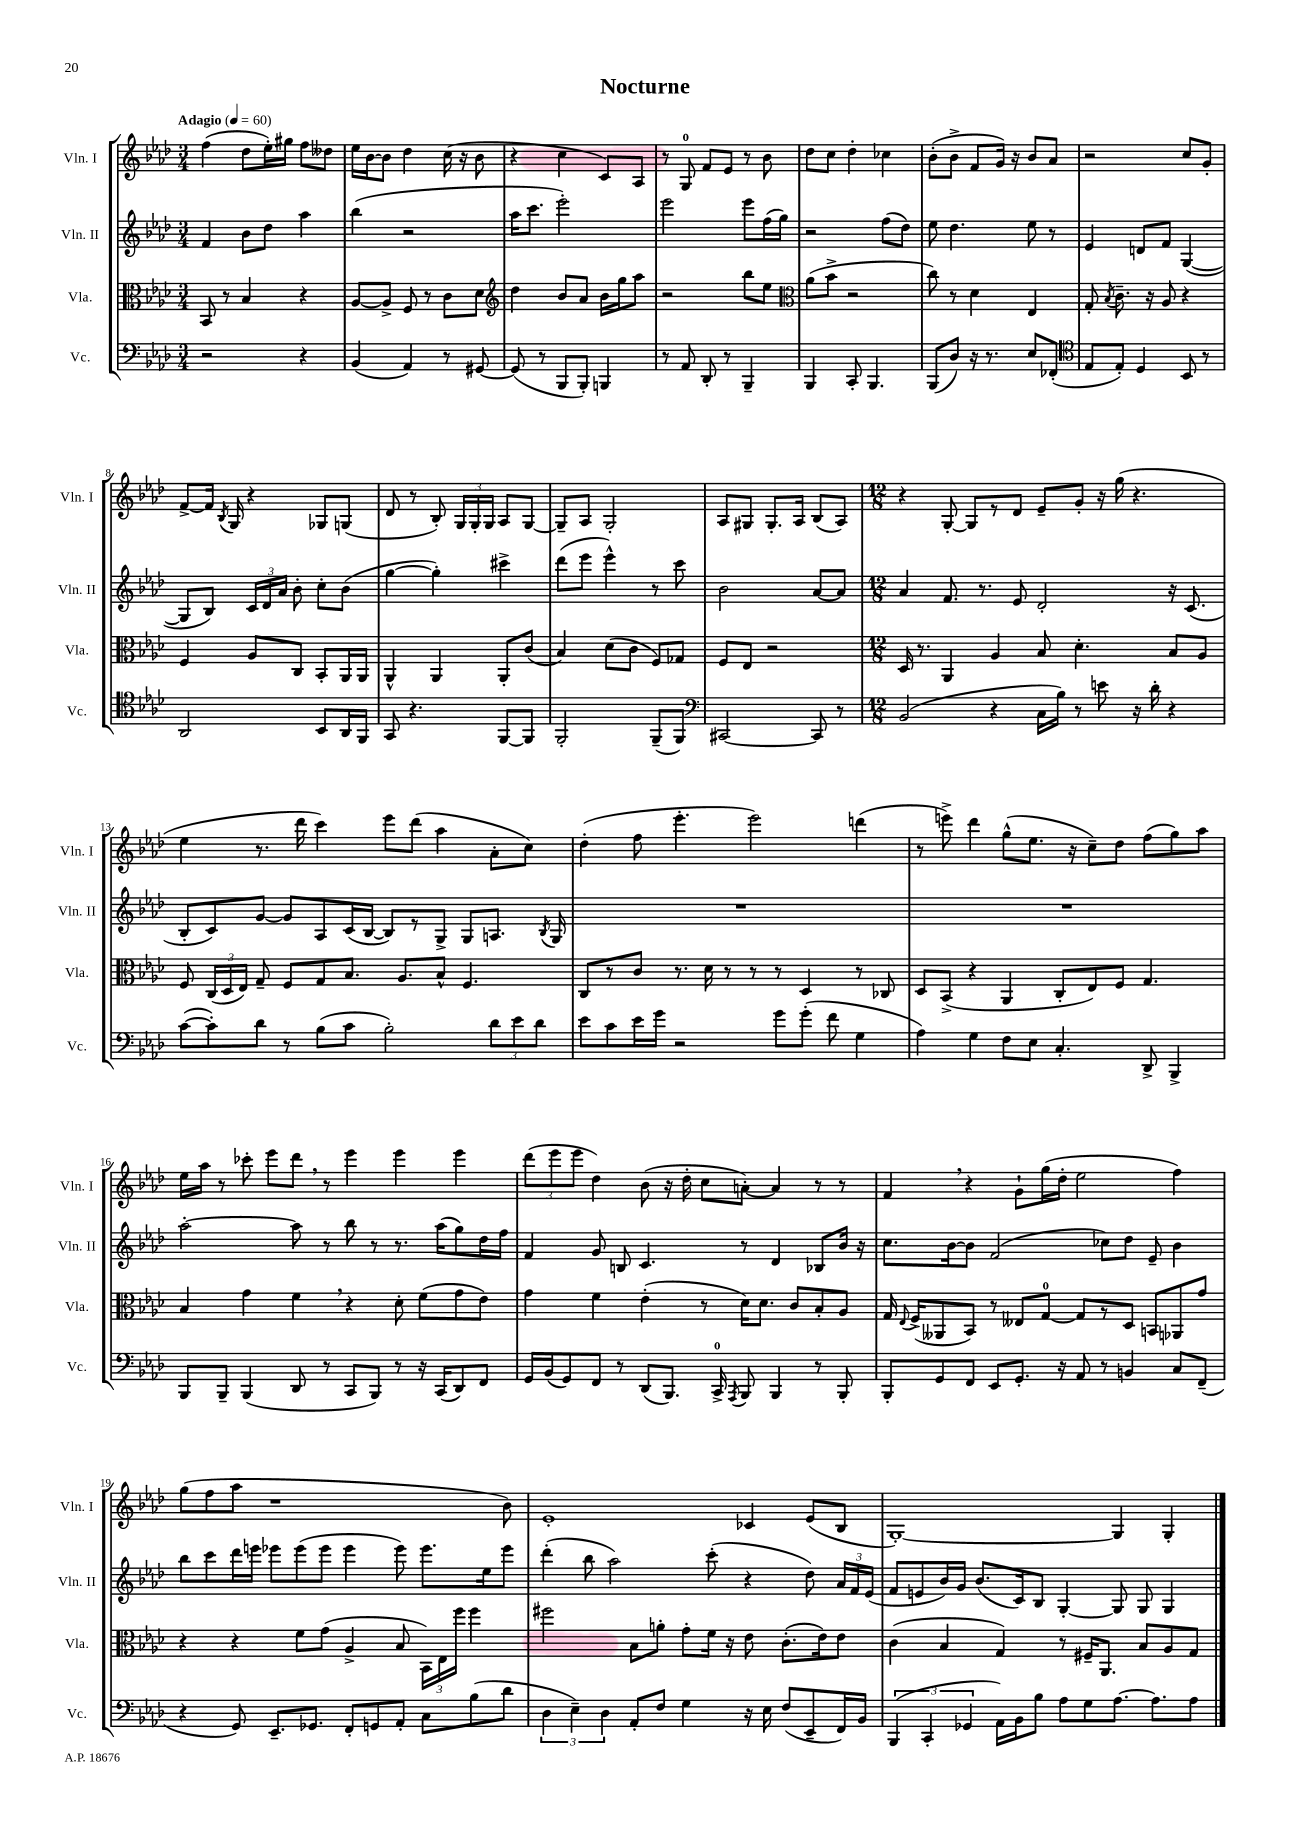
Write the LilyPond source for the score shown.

\header { title = "Nocturne" }
<<
\new StaffGroup <<
\new Staff = "s0" \with { instrumentName = "Vln. I" shortInstrumentName = "Vln. I" } {
    \clef treble \key aes \major \numericTimeSignature \time 3/4 \tempo "Adagio" 4 = 60
    \autoBeamOff f''4( des''8[ ees''16-.) gis''16] f''8[ deses''8] |
    ees''16[ bes'16~ bes'8] des''4 c''16( r16 bes'8 |
    r4 c''4 c'8[) aes8] |
    r8 g8-0 f'8[ ees'8] r8 bes'8 |
    des''8[ c''8] des''4-. ces''4 |
    bes'8[-.( bes'8]-> f'8[ g'16]) r16 bes'8[ aes'8] |
    r2 c''8[ g'8]-. |
    f'8[~-> f'16] \acciaccatura { bes8 } g16 r4 ges8[ g8]( |
    des'8 r8 bes8-.) \tuplet 3/2 { g16[ g16-. g16] } aes8[ g8]~ |
    g8[-- aes8] g2-. |
    aes8[ gis8] gis8.[-. aes16] bes8[( aes8]) |
    \numericTimeSignature \time 12/8 r4 g8~-. g8[ r8 des'8] ees'8[-- g'8]-. r16 g''16( r4. |
    ees''4 r8. des'''16 c'''4) ees'''8[ des'''8]( aes''4 aes'8[-. c''8]) |
    des''4-.( f''8 ees'''4.-. ees'''2) d'''4( |
    r8 e'''8->) des'''4 g''8[-^( ees''8.] r16 c''8[--) des''8] f''8[( g''8) aes''8] |
    ees''16[ aes''16] r8 ces'''8-. ees'''8[ des'''8] \breathe r8 ees'''4 ees'''4 ees'''4 |
    \tuplet 3/2 { des'''8[( ees'''8 ees'''8] } des''4) bes'8( r16 des''16-. c''8[ a'8]~-.) a'4 r8 r8 |
    f'4 \breathe r4 g'8[-! g''16( des''16]-. ees''2 f''4) |
    g''8[( f''8 aes''8] r1 bes'8) |
    ees'1-. ces'4 ees'8[( bes8] |
    g1~-.) g4 g4-. \bar "|." |
}
\new Staff = "s1" \with { instrumentName = "Vln. II" shortInstrumentName = "Vln. II" } {
    \clef treble \key aes \major \numericTimeSignature \time 3/4
    \autoBeamOff f'4 bes'8[ des''8] aes''4 |
    bes''4( r2 |
    aes''16[ c'''8.] ees'''2-.) |
    ees'''2 ees'''8[ f''16( g''16]) |
    r2 f''8[( des''8]) |
    ees''8 des''4. ees''8 r8 |
    ees'4 d'8[ f'8] g4~( |
    g8[ bes8]) \tuplet 3/2 { c'16[ des'16 aes'16] } bes'8-. c''8[-. bes'8]( |
    g''4~ g''4-.) cis'''4-> |
    des'''8[( ees'''8] ees'''4-^) r8 c'''8 |
    bes'2 aes'8[~ aes'8] |
    \numericTimeSignature \time 12/8 aes'4 f'8. r8. ees'8 des'2-. r16 c'8.( |
    bes8[-. c'8) g'8]~ g'8[ aes8 c'16( bes16]~ bes8[) r8 g8]-> g8[ a8.] \acciaccatura { bes8 } g16 |
    R1. |
    R1. |
    aes''2~-. aes''8 r8 bes''8 r8 r8. aes''16[( g''8) des''16 f''16] |
    f'4 g'8 b8 c'4. r8 des'4 bes8[ bes'16] r16 |
    c''8.[ bes'16~ bes'8] f'2( ces''8[) des''8] ees'8-- bes'4 |
    bes''8[ c'''8 des'''16 e'''16] ees'''8[ ees'''8( ees'''8] ees'''4 ees'''8) ees'''8.[ ees''16 ees'''8] |
    des'''4-.( bes''8 aes''2) c'''8-.( r4 des''8) \tuplet 3/2 { aes'16[ f'16 ees'16]( } |
    f'8[ e'8 bes'16) g'16] bes'8.[( c'16) bes8] g4~-. g8 g8 g4 \bar "|." |
}
\new Staff = "s2" \with { instrumentName = "Vla." shortInstrumentName = "Vla." } {
    \clef alto \key aes \major \numericTimeSignature \time 3/4
    \autoBeamOff bes,8 r8 bes4 r4 |
    aes8[~ aes8]-> f8 r8 c'8[ des'8] |
    \clef treble des''4 bes'8[ aes'8] bes'16[ g''16 aes''8] |
    r2 bes''8[ ees''8] |
    \clef alto aes'8[( bes'8]-> r2 |
    c''8) r8 des'4 ees4 |
    g8-. \acciaccatura { bes8 } c'8.-- r16 aes8 r4 |
    f4 aes8[ c8] bes,8[-. aes,16 aes,16] |
    aes,4-^ aes,4 aes,8[-. c'8]( |
    bes4) des'8[( c'8] f8[) ges8] |
    f8[ ees8] r2 |
    \numericTimeSignature \time 12/8 des16 r8. aes,4 aes4 bes8 des'4.-. bes8[ aes8] |
    f8 \tuplet 3/2 { c16[( des16 ees16]) } g8-- f8[ g8 bes8.] aes8.[ bes8]-^ f4. |
    c8[ r8 c'8] r8. des'16 r8 r8 r8 des4 r8 ces8 |
    des8[ bes,8]->( r4 aes,4 c8[-. ees8) f8] g4. |
    bes4 g'4 f'4 \breathe r4 des'8-. f'8[( g'8 ees'8]) |
    g'4 f'4 ees'4-.( r8 des'16[) des'8.] c'8[ bes8-. aes8] |
    g16 \appoggiatura { ees8 } f16[->( aeses,8 bes,8]) r8 eeses8[ g8]-0~ g8[ r8 des8] b,8[ aes,8 g'8] |
    r4 r4 f'8[ g'8]( aes4-> bes8 \tuplet 3/2 { bes,16[) ees16 f''16] } f''4 |
    fis''2 bes8[ a'8]-. g'8[-. f'16] r16 ees'8 c'8.[-.( ees'16) ees'8] |
    c'4( bes4 g4) r8 fis16[-- aes,8.] bes8[ aes8 g8] \bar "|." |
}
\new Staff = "s3" \with { instrumentName = "Vc." shortInstrumentName = "Vc." } {
    \clef bass \key aes \major \numericTimeSignature \time 3/4
    \autoBeamOff r2 r4 |
    bes,4( aes,4) r8 gis,8~ |
    gis,8( r8 bes,,8[ bes,,8]-.) b,,4 |
    r8 aes,8 des,8-. r8 bes,,4-- |
    bes,,4 c,8-. bes,,4. |
    bes,,8[( des8]) r16 r8. ees8[ fes,8]-.( |
    \clef tenor ees8[ ees8]-.) des4 bes,8 r8 |
    aes,2 bes,8[ aes,16 f,16] |
    g,8 r4. f,8[~ f,8] |
    f,2-. f,8[--( f,8]) |
    \clef bass cis,2~ cis,8 r8 |
    \numericTimeSignature \time 12/8 bes,2( r4 c16[ bes16]) r8 e'8 r16 des'16-. r4 |
    c'8[~( c'8-.) des'8] r8 bes8[( c'8] bes2-.) \tuplet 3/2 { des'8[ ees'8 des'8] } |
    ees'8[ c'8 ees'16 g'16] r2 g'8[ g'8]-.( f'8 g4 |
    aes4) g4 f8[ ees8] c4.-. des,8-> bes,,4-> |
    bes,,8[ bes,,8]-- bes,,4( des,8 r8 c,8[ bes,,8]) r8 r16 c,16[( des,8) f,8] |
    g,16[ bes,16( g,8) f,8] r8 des,8[( bes,,8.]) c,16-0-> \acciaccatura { aes,,8 } bes,,8 bes,,4 r8 bes,,8-. |
    bes,,8[-. g,8 f,8] ees,8[ g,8.]-. r16 aes,8 r8 b,4 c8[ f,8]--( |
    r4 g,8) ees,8.[-- ges,8.] f,8[-. g,8 aes,8]-. c8[ bes8( des'8] |
    \tuplet 3/2 { des4 ees4--) des4 } aes,8[-. f8] g4 r16 ees16 f8[( ees,8-- f,16) bes,16] |
    \tuplet 3/2 { bes,,4( c,4-. ges,4 } aes,16[) bes,16 bes8] aes8[ g8 aes8.]~ aes8.[ aes8] \bar "|." |
}
>>
>>
